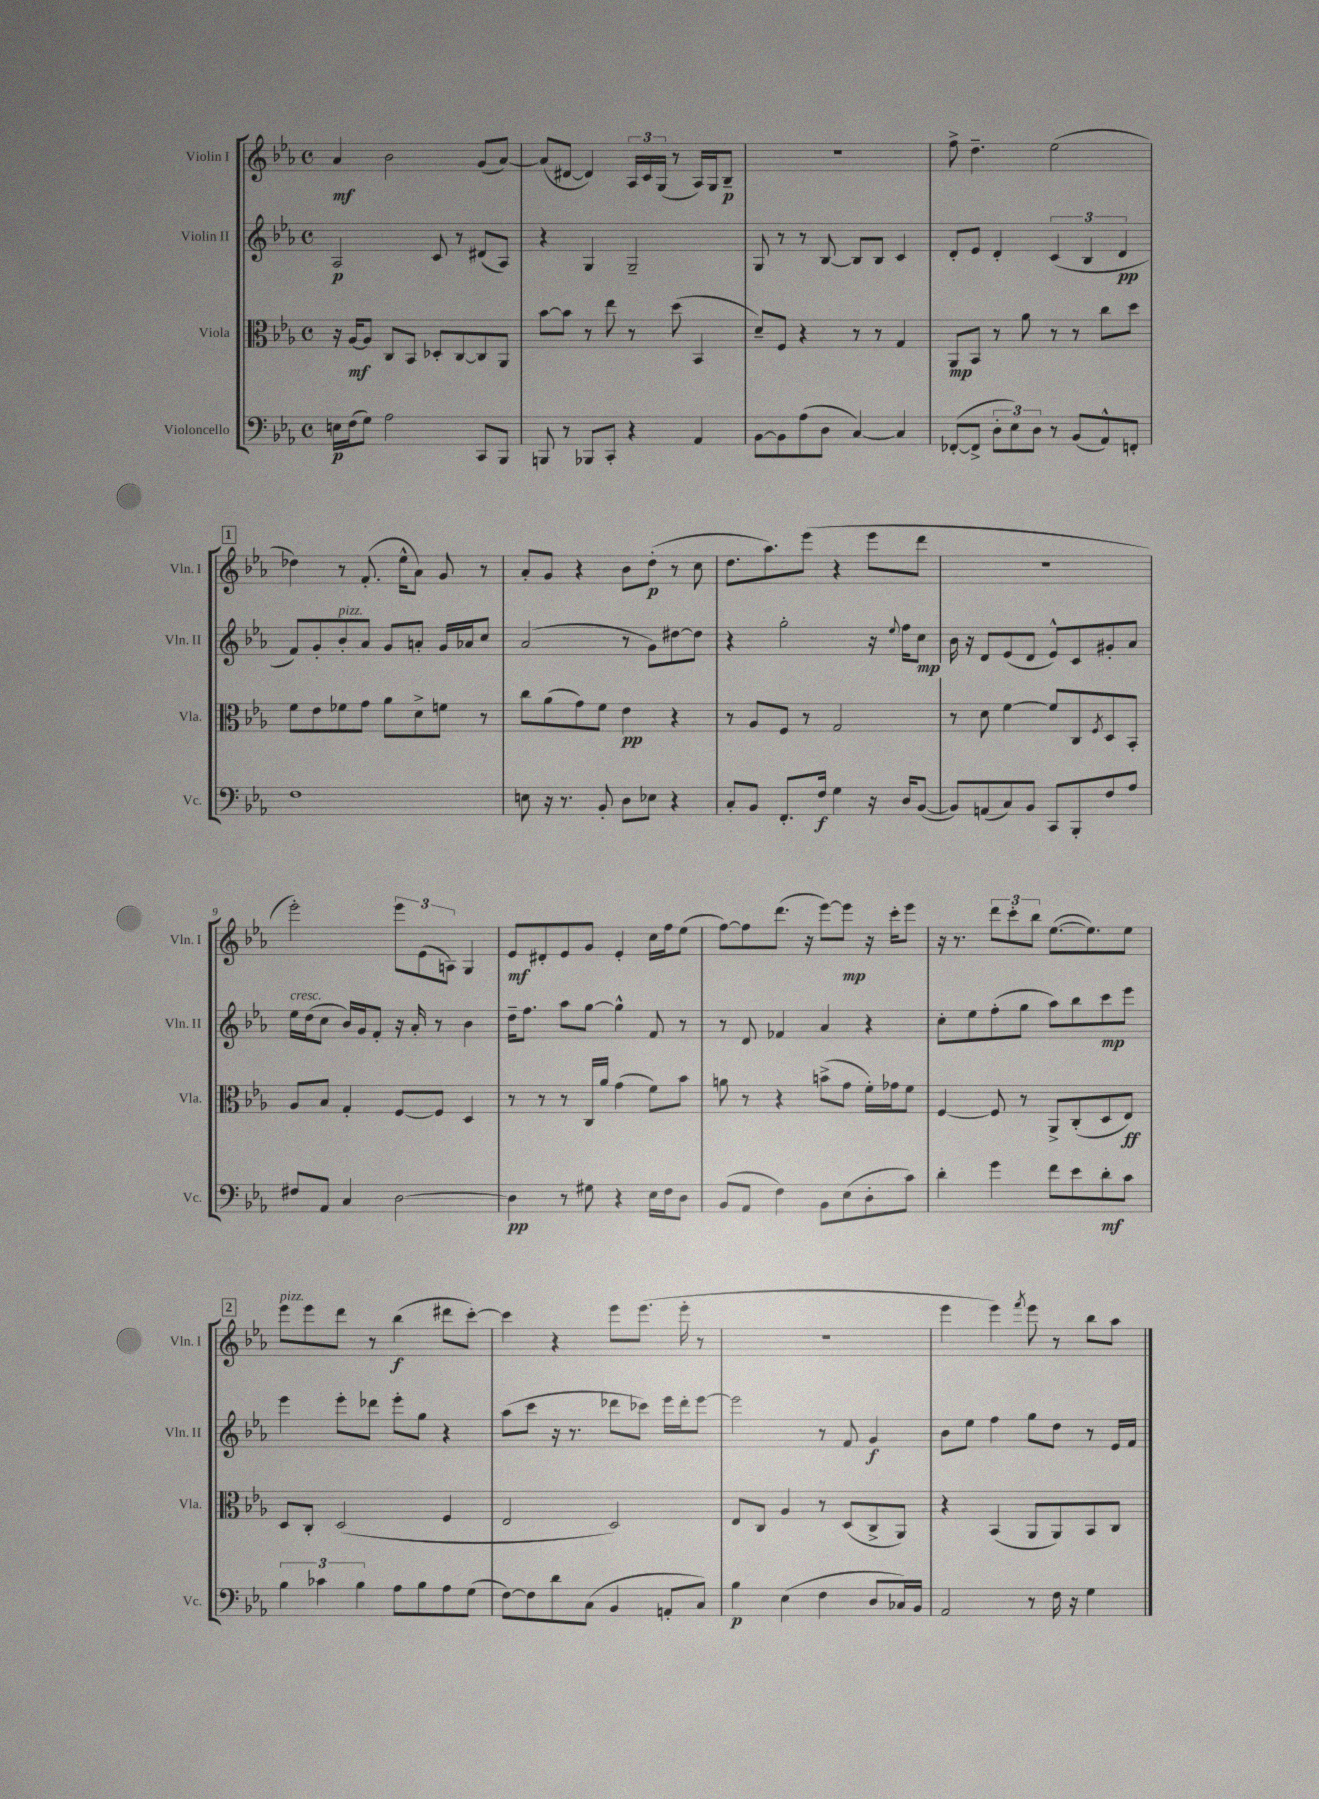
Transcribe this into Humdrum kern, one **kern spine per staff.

**kern	**kern	**kern	**kern
*staff4	*staff3	*staff2	*staff1
*clefF4	*clefC3	*clefG2	*clefG2
*k[b-e-a-]	*k[b-e-a-]	*k[b-e-a-]	*k[b-e-a-]
*M4/4	*M4/4	*M4/4	*M4/4
*met(c)	*met(c)	*met(c)	*met(c)
16E\LL	16r	2A-/	4a-/
(16F\J	[16A-/LK	.	.
8G\J)	8A-/]J	.	.
2A-\	8C/L	.	2b-\
.	8BB-/J	.	.
.	8D-'/L	8c/	.
.	[8C/	8r	.
8CC/L	8C/]	(8d#/L	(8g/L
8BBB-/J	8AA-/J	8A-/J)	[8a-/J)
=	=	=	=
8BBB/	[8b-\L	4r	(8a-/]L
8r	8b-\]J	.	[8d#/J
8BBB-/L	8r	4G/	4d#/])
8CC'/J	8ee-\	.	.
4r	8r	2G~/	24A-/LL
.	.	.	24c/
.	.	.	(24G/JJ
.	(8dd\	.	8r
4AA-/	4BB-/	.	16A-/LL)
.	.	.	16G/J
.	.	.	8B-~/J
=	=	=	=
[8BB-\L	8d~/L)	8G/	1r
8BB-\]	8F/J	8r	.
(8A-\	4r	8r	.
8D\J	.	[8B-/	.
[4C/)	8r	8B-/]L	.
.	8r	8B-/J	.
4C/]	4G/	4c/	.
=	=	=	=
([8FF-'/L	8AA-/L	8d'/L	8ff^\
8FF-^/]J	8BB-/J	8e-/J	4.dd~\
12D'\L	8r	4d'/	.
12E-\)	.	.	.
.	8a-\	.	.
12D\J	.	.	.
8r	8r	(6c/	(2ee-\
(8BB-/L	8r	.	.
.	.	6B-/	.
8AA-^^/)	8cc\L	.	.
.	.	6d/	.
8FF'/J	8dd\J	.	.
=	=	=	=
1F	8f\L	8f/L)	4dd-\)
.	8e-\	8g'/	.
.	8f-\	8b-'/	8r
.	8g\J	8a-/J	(8.f'/
.	8a-\L	8g/L	.
.	.	.	16ee-^^\LK
.	8d^\	8a'/J	8a-\J)
.	8f\J	16g/LL	8g/
.	.	16a-/J	.
.	8r	8cc/J	8r
=	=	=	=
8E\	8cc\L	(2a-/	8a-'/L
16r	(8a-\	.	8g/J
8.r	.	.	.
.	8g\)	.	4r
8BB-'/	8f\J	.	.
8D\L	4e-\	8r	8b-\L
8E-\J	.	8g\L)	(8dd'\J
4r	4r	[8dd#\	8r
.	.	8dd#\]J	8cc\
=	=	=	=
8C'/L	8r	4r	8.dd\L
8BB-/J	8A-/L	.	.
.	.	.	8.aa-\)
8.FF'/L	8F/J	2gg'\	.
.	8r	.	(8eee-\J
16F/Jk	.	.	.
4G\	2G/	.	4r
16r	.	16r	8eee-\L
.	.	8qqee-/	.
16D/LK	.	16ff\LK	.
([8BB-/J	.	8cc\J	8ddd\J
=	=	=	=
8BB-/]L)	8r	16b-\	1r
.	.	16r	.
(8AA/	8d\	8d/L	.
8C/)	[4f\	(8e-/	.
8BB-/J	.	8d/J	.
8CC/L	8f/]L	8e-^^/L)	.
8BBB-'/	8C/	8c/	.
.	8qF/	.	.
8F/	8D/	8g#'/	.
8A-/J	8BB-'/J	8a-/J	.
=	=	=	=
8F#/L	8A-/L	16ee-\LL	2eee-'\)
.	.	(16dd\J	.
8AA-/J	8B-/J	8cc\J	.
4C/	4G'/	16b-/LL)	.
.	.	16g/J	.
.	.	8f'/J	.
[2D\	[8F/L	16r	12eee-\L
.	.	16a-'/	.
.	.	.	(12e-\
.	8F/]J	8r	.
.	.	.	12A\J)
.	4D/	4b-\	4G/
=	=	=	=
4D\]	8r	16dd~\LK	8e-/L
.	.	8.ff\J	.
.	8r	.	8d#'/
8r	8r	8aa-\L	8e-/
8G#\	16C/LL	[8gg\J	8g/J
.	16a-/JJ	.	.
4r	(4g\	4gg^^\]	4e-'/
16E-\LL	8f\L)	8f/	16cc\LL
16F\J	.	.	16ff\J
8D\J	8b-\J	8r	(8ee-\J
=	=	=	=
(8BB-/L	8a\	8r	[8ff\L)
8AA-/J	8r	8d/	8ff\]
4F\)	4r	4f-/	(8.ddd\J
.	.	.	16r
8BB-\L	(8b^\L	4a-/	[8eee-\L)
(8E-\	8g\J	.	8eee-\]J
8D'\	16f'\LL)	4r	16r
.	16g-\J	.	16ccc'\LK
8c\J)	8f\J	.	8eee-\J
=	=	=	=
4d'\	[4F/	8cc'\L	16r
.	.	.	8.r
.	.	8ee-\	.
4g\	8F/]	(8ff'\	12ddd\L
.	.	.	12ccc'\
.	8r	8gg\J	.
.	.	.	12bb-\J
8f\L	8AA-^/L	8aa-\L)	([8.ee-\L
8e-\	(8C'/	8bb-\	.
.	.	.	8.ee-\])
8d'\	8D/	8ccc\	.
8c\J	8E-/J)	8eee-\J	8ee-\J
=	=	=	=
6B-\	8D/L	4eee-\	8eee-\L
.	8C'/J	.	8eee-\
6c-\	.	.	.
.	(2D/	8eee-'\L	8ddd\J
6B-\	.	.	.
.	.	8ddd-\J	8r
8A-\L	.	8eee-'\L	(4bb-\
8B-\	.	8gg\J	.
8A-\	4F/	4r	8ddd#\L
(8G\J	.	.	[8ccc'\J)
=	=	=	=
[8F\L)	2E-/	(8aa-\L	4ccc\]
8F\]	.	8ccc\J	.
8d\	.	16r	4r
.	.	8.r	.
(8C\J	.	.	.
4BB-/	2D/)	8ddd-\L	8eee-\L
.	.	8ccc-\J)	(8.eee-\J
8AA'/L	.	16eee-\LL	.
.	.	16ddd-'\J	16eee-'\
8C/J)	.	[8eee-\J	8r
=	=	=	=
4B-\	8E-/L	2eee-\]	1r
.	8C/J	.	.
(4E-\	4A-/	.	.
4F\	8r	8r	.
.	(8D/L	8f/	.
8D/L	8C^/	4g/	.
16C-/L)	8AA-/J)	.	.
16BB-/JJ	.	.	.
=	=	=	=
2AA-/	4r	8b-\L	4eee-\
.	.	8ee-\J	.
.	(4BB-/	4ff\	4eee-\)
.	.	.	8qfff/
8r	8AA-/L	8gg\L	8eee-\
16F\	8AA-/)	8dd\J	8r
16r	.	.	.
4G\	8BB-/	8r	8bb-\L
.	8C/J	16e-/LL	8aa-\J
.	.	16f/JJ	.
==	==	==	==
*-	*-	*-	*-
